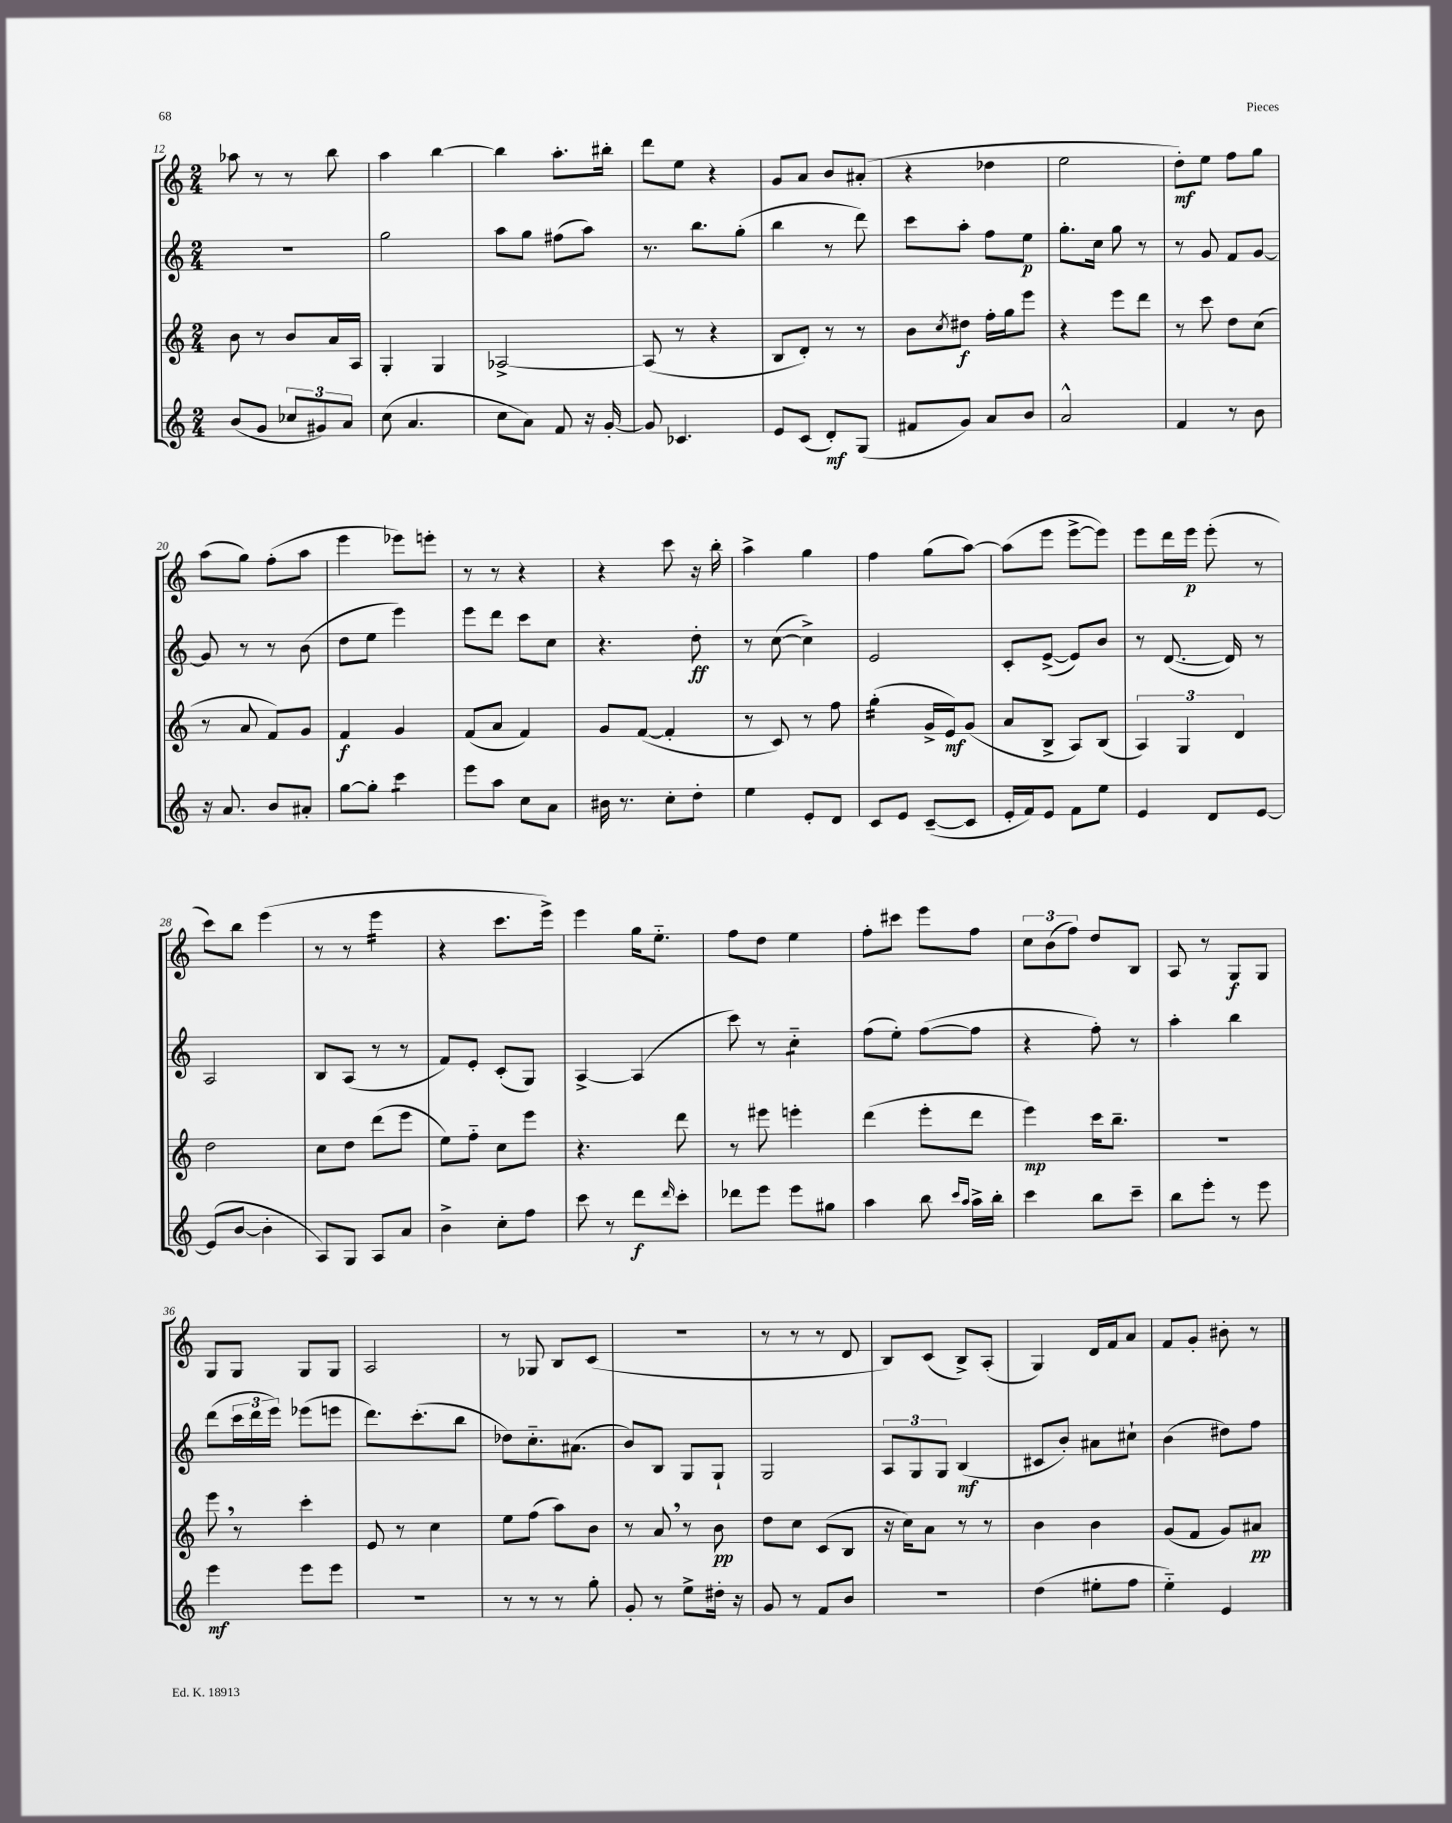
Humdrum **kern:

**kern	**kern	**kern	**kern
*staff4	*staff3	*staff2	*staff1
*clefG2	*clefG2	*clefG2	*clefG2
*k[]	*k[]	*k[]	*k[]
*M2/4	*M2/4	*M2/4	*M2/4
(8b	8b	2r	8aa-
8g	8r	.	8r
12cc-	8b	.	8r
12g#)	.	.	.
.	16a	.	8bb
12a	.	.	.
.	16A	.	.
=	=	=	=
(8cc	4G'	2gg	4aa
4.a	.	.	.
.	4G	.	[4bb
=	=	=	=
8cc	[2A-^	8aa	4bb]
8a)	.	8gg	.
8f	.	(8ff#	8.aa'
16r	.	8aa)	.
[16g'	.	.	16bb#'
=	=	=	=
8g]	(8A-]	8.r	8ddd
4.c-	8r	.	8ee
.	.	8.bb	.
.	4r	.	4r
.	.	(8gg'	.
=	=	=	=
8e	8B	4bb	8g
(8c	8d')	.	8a
8d')	8r	8r	8b
(8G	8r	8ddd)	(8a#'
=	=	=	=
8f#	8b	8ccc	4r
.	8qcc	.	.
8g)	8dd#	8aa'	.
8a	16ff'	8ff	4dd-
.	16gg	.	.
8b	8eee	8ee	.
=	=	=	=
2a^^	4r	8.gg'	2ee
.	.	16cc	.
.	8eee	8gg	.
.	8ddd	8r	.
=	=	=	=
4f	8r	8r	8dd')
.	8ccc	8g	8ee
8r	8dd	8f	8ff
8b	(8cc	[8g	8gg
=	=	=	=
16r	8r	8g]	(8aa
8.a	.	.	.
.	8a	8r	8gg)
8b	8f)	8r	(8ff'
8a#'	8g	(8b	8aa
=	=	=	=
[8gg	4f	8dd	4eee
8gg']	.	8ee	.
4ccc	4g	4eee)	8eee-)
.	.	.	8eee'
=	=	=	=
8eee	(8f	8eee	8r
8aa	8a	8ddd	8r
8cc	4f)	8ccc	4r
8a	.	8cc	.
=	=	=	=
16b#	8g	4.r	4r
8.r	.	.	.
.	([8f	.	.
8cc'	4f']	.	8ccc
8dd'	.	8dd'	16r
.	.	.	16bb'
=	=	=	=
4ee	8r	8r	4aa^
.	8c)	([8cc	.
8e'	8r	4cc^])	4gg
8d	8ff	.	.
=	=	=	=
8c	(4gg'	2e	4ff
8e	.	.	.
([8c~	16g^	.	(8gg
.	16e)	.	.
8c]	(8g	.	[8aa)
=	=	=	=
16e'	8a	8c'	(8aa]
16f)	.	.	.
8e	8B^	([8e^	8eee
8f	8A)	8e])	[8eee^
8ee	(8B	8b	8eee])
=	=	=	=
4e	6A)	8r	8eee
.	.	([8.d	16ddd
.	6G	.	.
.	.	.	16eee
8d	.	.	(8eee'
.	.	16d])	.
.	6d	.	.
[8e	.	8r	8r
=	=	=	=
(8e]	2dd	2A	8ccc)
[8b	.	.	8bb
4b']	.	.	(4eee
=	=	=	=
8A)	8cc	8B	8r
8G	8dd	(8A	8r
8A	(8ddd	8r	4eee
8a	8eee	8r	.
=	=	=	=
4b^	8ee)	8f)	4r
.	8ff'~	8e'	.
8cc'	8cc	(8c'	8.ccc
8ff	8eee	8G)	.
.	.	.	16eee^)
=	=	=	=
8ccc	4.r	[4A^	4eee
8r	.	.	.
8ddd	.	(4A]	16gg
.	.	.	8.ee'~
16qqddd	.	.	.
8ccc'	8ddd	.	.
=	=	=	=
8ddd-	8r	8ccc)	8ff
8eee	8eee#	8r	8dd
8eee	4eee'	4cc'~	4ee
8gg#	.	.	.
=	=	=	=
4aa	(4ddd	(8ff	8ff'
.	.	8ee')	8ccc#
8bb	8eee'	([8ff	8eee
16qqccc	.	.	.
16qqaa	.	.	.
16aa^	8ddd	8ff]	8ff
16bb'	.	.	.
=	=	=	=
4ccc	4eee)	4r	12cc
.	.	.	(12b
.	.	.	12ff)
8bb	16ccc	8ff')	8dd
.	8.bb~	.	.
8ccc~	.	8r	8B
=	=	=	=
8bb	2r	4aa'	8A
8eee'	.	.	8r
8r	.	4bb	8G
8eee	.	.	8G
=	=	=	=
4eee	8eee	(8ddd	8G
.	8r	24ccc	8G
.	.	24ddd	.
.	.	24eee)	.
8eee	4ccc'	(8eee-	8G
8eee	.	8eee	8G
=	=	=	=
2r	8e	8.ddd)	2A
.	8r	.	.
.	.	(8.ccc'	.
.	4cc	.	.
.	.	8bb	.
=	=	=	=
8r	8ee	8dd-)	8r
8r	(8ff	8.cc'~	8G-
8r	8aa)	.	8B
.	.	(8.a#	.
8gg'	8b	.	(8c
=	=	=	=
8g'	8r	8b)	2r
8r	8a	8B	.
8ee^	8r	8G	.
16dd#'	8b	8G`	.
16r	.	.	.
=	=	=	=
8g	8dd	2G	8r
8r	8cc	.	8r
8f	(8c	.	8r
8b	8B	.	8d
=	=	=	=
2r	16r	12A	8B)
.	16cc)	.	.
.	.	12G	.
.	8a	.	(8c
.	.	12G	.
.	8r	(4B	8B^)
.	8r	.	(8A'
=	=	=	=
(4dd	4b	8c#	4G)
.	.	8b')	.
8ee#'	4b	8a#	16d
.	.	.	16f
8ff	.	8cc#`	8a
=	=	=	=
4ee'~)	(8g	(4b	8f
.	8f	.	8g'
4e	8g)	8dd#)	8b#'
.	8a#	8ff	8r
==	==	==	==
*-	*-	*-	*-
